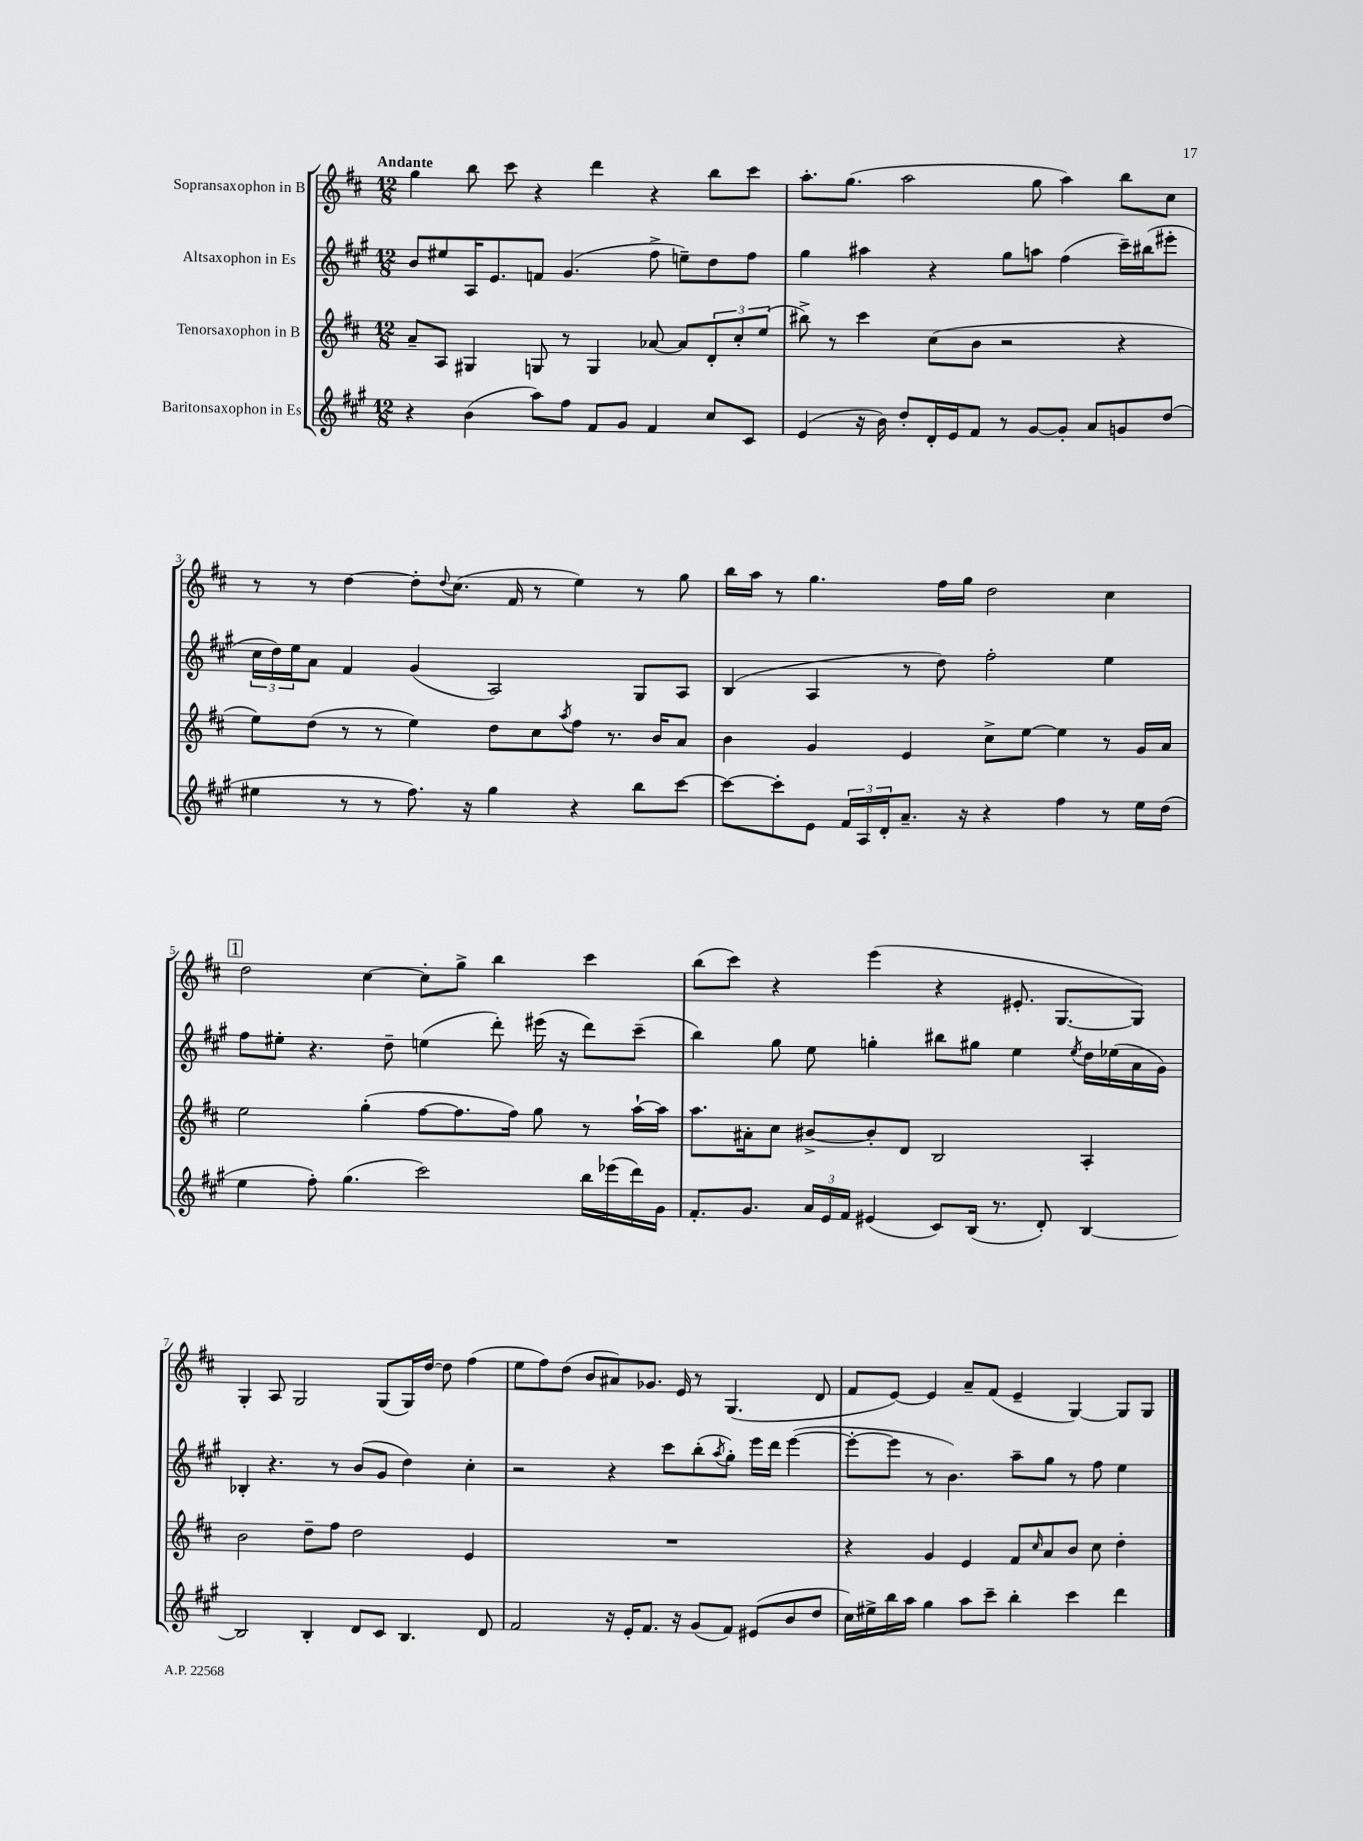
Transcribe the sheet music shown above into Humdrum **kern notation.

**kern	**kern	**kern	**kern
*part4	*part3	*part2	*part1
*staff4	*staff3	*staff2	*staff1
*I"Baritonsaxophon in Es	*I"Tenorsaxophon in B	*I"Altsaxophon in Es	*I"Sopransaxophon in B
*clefG2	*clefG2	*clefG2	*clefG2
*k[f#c#g#]	*k[f#c#]	*k[f#c#g#]	*k[f#c#]
*M12/8	*M12/8	*M12/8	*M12/8
=1	=1	=1	=1
!	!	!	!LO:TX:a:B:t=Andante
4r	8a~/L	8b/L	4gg\
.	8A/J	8ee#X/	.
(4b\	4G#X/	16A/K	8bb\
.	.	8.e/	.
.	.	.	8ccc#\
8aa\L)	8Gn/	8fn/J	4r
8ff#\J	8r	(4.g#/	.
8f#/L	4G/	.	4ddd\
8g#/J	.	.	.
4f#/	[8a-X/	8ff#^\	4r
.	8a-/L]	8een~\L)	.
8cc#/L	12d'/	8dd\	8bb\L
.	12cc#'/	.	.
8c#/J	.	8ff#\J	8ccc#\J
.	(12ee/J	.	.
=2	=2	=2	=2
(4e/	8bb#X^\)	4gg#\	8.aa'\L
.	8r	.	.
.	.	.	(8.gg\J
16r	4ccc#\	4aa#X\	.
16b\)	.	.	.
8dd'/L	.	.	2aa\
16d'/L	(8cc#\L	4r	.
16e/J	.	.	.
8f#/J	8b\J	.	.
8r	2r	8gg#\L	.
[8g#/L	.	8aan\J	8gg\
8g#'/J]	.	(4ff#\	4aa\)
8a/L	.	.	.
8gn/	4r	16ccc#~\LL)	8bb\L
.	.	(16bb#X\J	.
(8dd/J	.	8eee#X'\J	8cc#\J
!!LO:LB:g=z
=3	=3	=3	=3
4ee#X\	8ee\L)	24cc#\LL	8r
.	.	24dd\)	.
.	.	24ee\J	.
.	(8dd\J	8a\J	8r
8r	8r	4f#/	[4dd\
8r	8r	.	.
8.ff#\)	4ee\)	(4g#/	8dd'\L]
.	.	.	8qqdd/
.	.	.	(8.cc#\J
16r	.	.	.
4gg#\	8dd\L	2A/)	.
.	.	.	16f#/
.	8cc#\	.	8r
.	8qaa/	.	.
4r	8ff#\J	.	4ee\)
.	8.r	.	.
8bb\L	.	8G#/L	8r
.	16b/KL	.	.
[8ccc#\J	8a/J	8A/J	8gg\
=4	=4	=4	=4
8ccc#\L_	4b\	(4B/	16bb\LL
.	.	.	16aa\JJ
8ccc#'\]	.	.	8r
8e\J	4g/	4A/	4.gg\
24f#/LL	.	.	.
24A/	.	.	.
24d'/J	.	.	.
8.a~/J	4e/	8r	.
.	.	8dd\)	16ff#\LL
16r	.	.	16gg\JJ
4r	8cc#^\L	2ff#'\	2dd\
.	[8ee\J	.	.
4ff#\	4ee\]	.	.
8r	8r	4ee\	4cc#\
16ee\LL	16g/LL	.	.
(16dd\JJ	16a/JJ	.	.
!!LO:LB:g=z
!!LO:REH:place=s1:t=1
=5	=5	=5	=5
4ee\	2ee\	8ff#\L	2dd\
.	.	8ee#X'\J	.
8ff#'\)	.	4.r	.
(4.gg#\	.	.	.
.	(4gg'\	.	[4cc#\
.	.	8dd~\	.
2ccc#\)	[8ff#\L	(4een\	8cc#'\L]
.	8.ff#\]	.	8gg^\J
.	.	8ddd'\)	4bb\
.	16ff#\Jk)	.	.
.	8gg\	(16eee#X\	.
.	.	16r	.
16bb\LL	8r	8ddd\L)	4ccc#\
(16eee-X\	.	.	.
16ddd\)	[16aa`\LL	(8ccc#~\J	.
16g#\JJ	16aa\JJ]	.	.
=6	=6	=6	=6
8.f#'/L	8.aa\L	4bb\)	(8bb\L
.	.	.	8ccc#\J)
8.g#/J	16a#X'\k	.	.
.	8cc#\J	8gg#\	4r
24a/LL	[8b#X^/L	8ee\	.
24e/	.	.	.
24f#/JJ	.	.	.
(4e#X/	8b#'/]	4ggn'\	(4eee\
.	8d/J	.	.
8c#/L)	2B/	8bb#X\L	4r
(16B/Jk	.	8gg#X\J	.
8.r	.	.	.
.	.	4ee\	8.e#X'/
8d'/)	.	.	.
.	.	.	[8.G/L
.	.	8qee/	.
[4B/	4A'/	16dd\LL	.
.	.	(16ee-X\	.
.	.	16a\	8G/J])
.	.	16g#\JJ)	.
!!LO:LB:g=z
=7	=7	=7	=7
2B/]	2b\	4B-X'/	4G'/
.	.	4.r	8A/
.	.	.	2G/
4B'/	8dd~\L	.	.
.	8ff#\J	8r	.
8d/L	2dd\	(8b/L	.
8c#/J	.	8g#/J	(8G/L
4.B/	.	4dd\)	16G/L)
.	.	.	[16dd/JJ
.	.	.	8dd\]
.	4e/	4cc#'\	(4ff#\
8d/	.	.	.
=8	=8	=8	=8
2f#/	1.r	2r	8ee\L
.	.	.	8ff#\)
.	.	.	(8dd\J
.	.	.	8b/L
16r	.	4r	8a#X/)
16e'/KL	.	.	.
8.f#/J	.	.	8.g-X/J
.	.	8ccc#\L	.
16r	.	.	16e/
(8g#/L	.	(8bb'\	8r
.	.	8qaa/	.
8f#/J)	.	8gg#'\J)	(4.G/
(8e#X/L	.	16eee\LL	.
.	.	16ddd\JJ	.
8b/	.	([4eee\	.
8dd/J	.	.	8d/
=9	=9	=9	=9
16cc#\LL)	4r	8eee'\L_	8f#/L
16ee#X^\	.	.	.
16bb\	.	8eee\J]	[8e/J)
16aa\JJ	.	.	.
4gg#\	4g/	8r	4e/]
.	.	4.b\)	.
8aa\L	4e/	.	8a~/L
8ccc#~\J	.	.	(8f#/J
4bb'\	8f#/L	8aa~\L	4e~/
.	16qqcc#/	.	.
.	8a/	8gg#\J	.
4ccc#\	8b/J	8r	[4G/)
.	8cc#\	8ff#\	.
4ddd\	4dd'\	4ee\	8G/L]
.	.	.	8G/J
==	==	==	==
*-	*-	*-	*-
